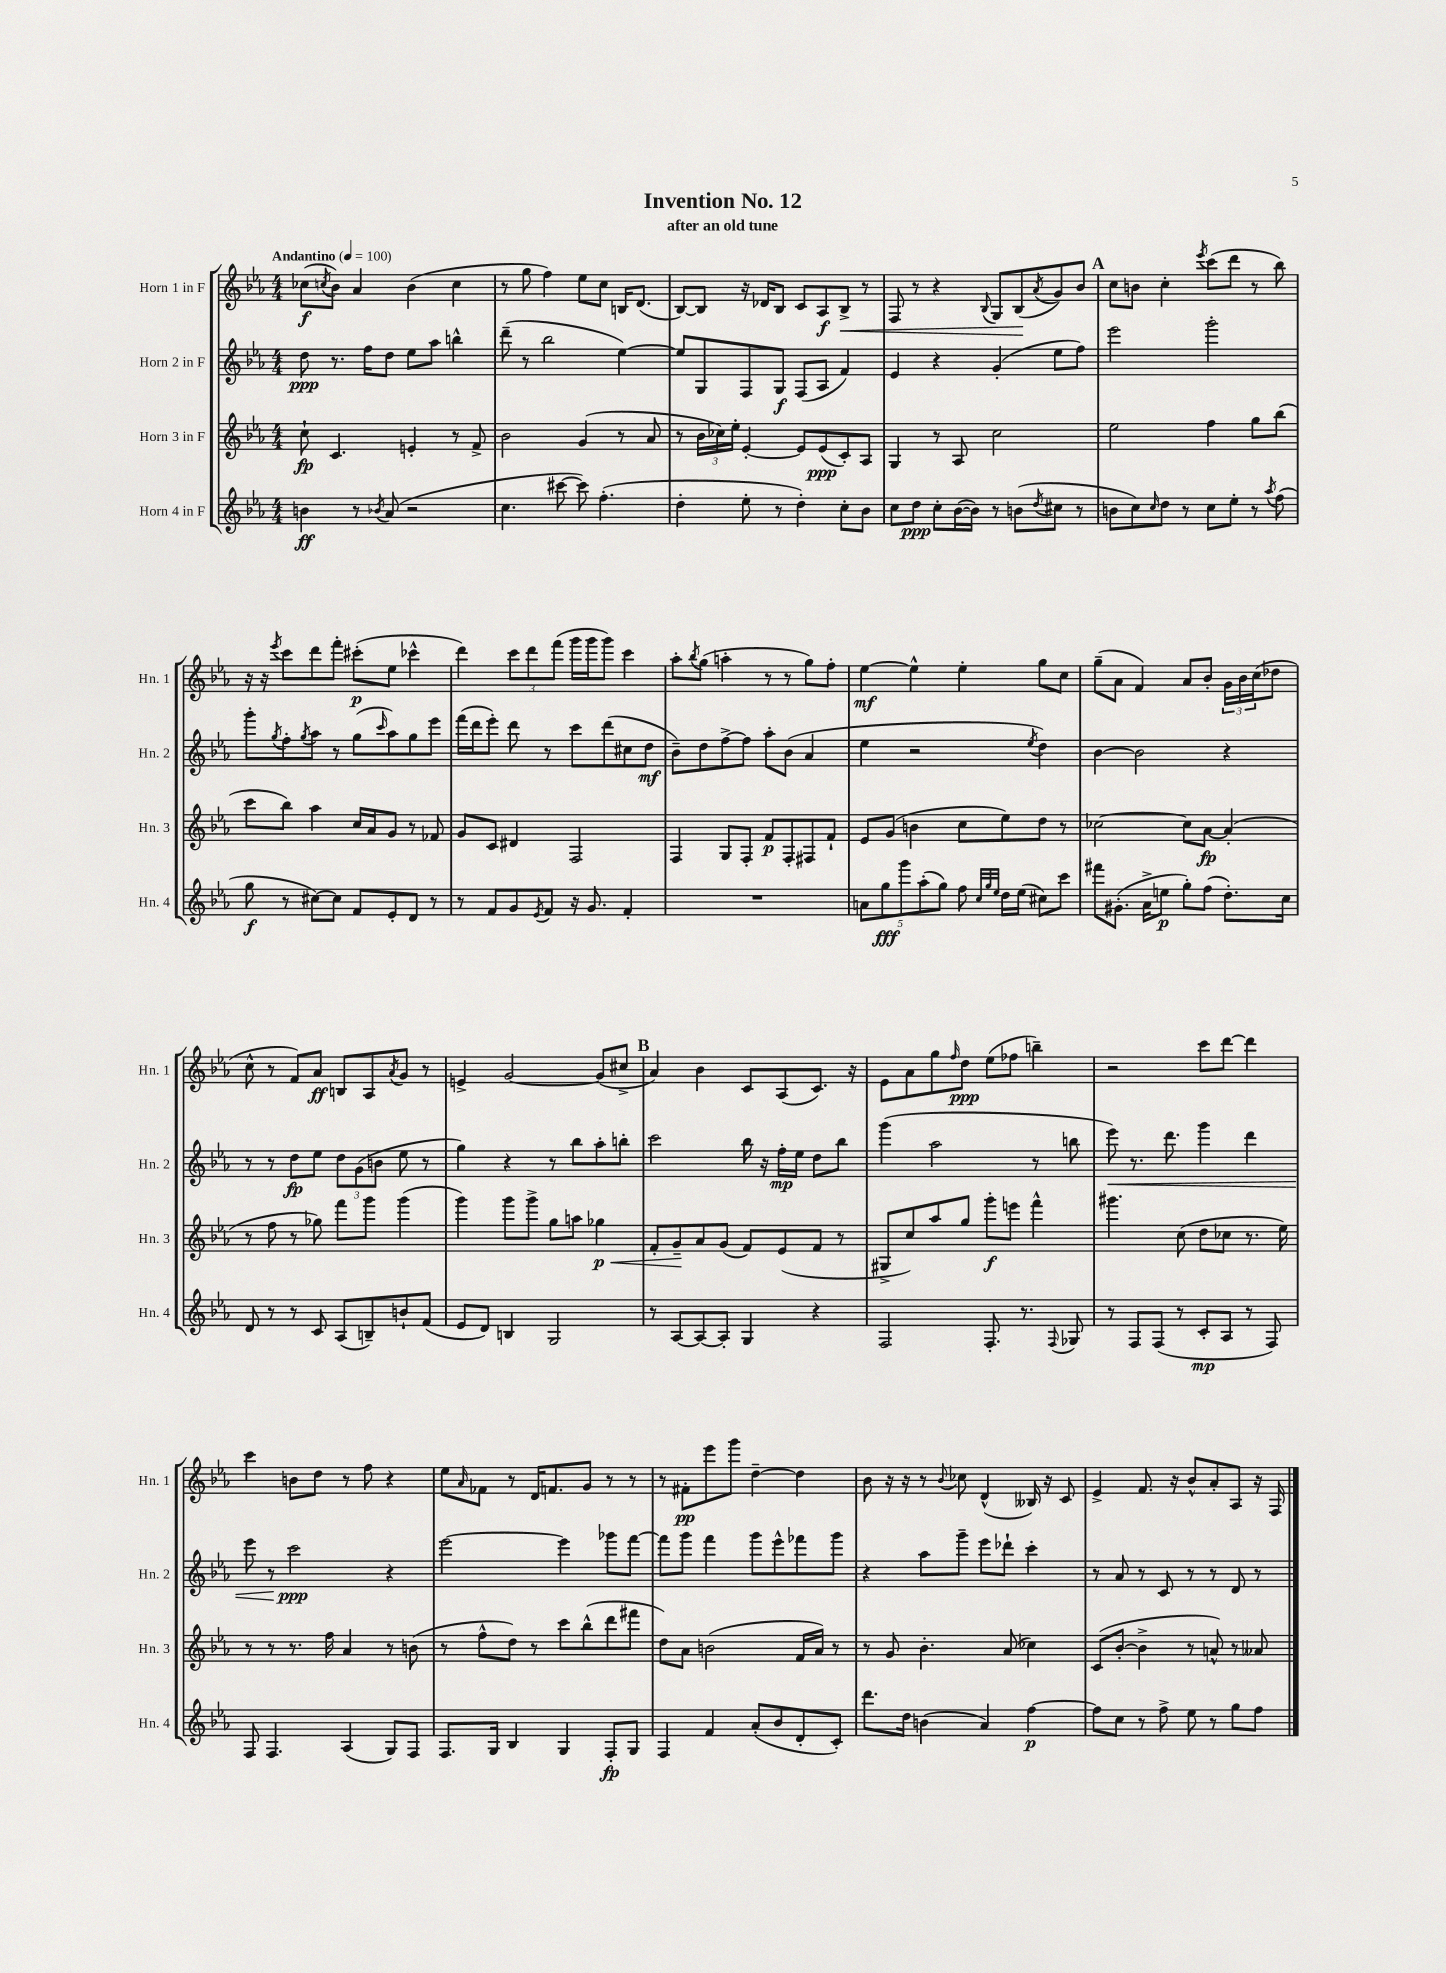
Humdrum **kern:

**kern	**kern	**kern	**kern
*staff4	*staff3	*staff2	*staff1
*clefG2	*clefG2	*clefG2	*clefG2
*k[b-e-a-]	*k[b-e-a-]	*k[b-e-a-]	*k[b-e-a-]
*M4/4	*M4/4	*M4/4	*M4/4
*MM100	*MM100	*MM100	*MM100
4b	8cc`	8dd	(8cc-
.	.	.	8qcc
.	4.c	8.r	8b-)
8r	.	.	4a-
.	.	16ff	.
8qb-	.	.	.
(8a-	.	8dd	.
2r	4e'	8ee-	(4b-
.	.	8aa-	.
.	8r	4bb^^	4cc
.	8f^	.	.
=	=	=	=
4.cc	2b-	(8ddd~	8r
.	.	8r	8gg
.	.	2bb-	4ff)
[8ccc#	.	.	.
8ccc#])	(4g	.	8ee-
(4.ff'	.	.	8cc
.	8r	[4ee-)	16B
.	.	.	(8.d
.	8a-	.	.
=	=	=	=
4dd'	8r	8ee-]	[8B-)
.	24b-	8G	8B-]
.	24cc-)	.	.
.	24ee-'	.	.
8ee-'	[4e-'	8F	16r
.	.	.	16d-
8r	.	8G	8B-
4dd')	8e-]	(8F	8c
.	(8e-	8A-	8A-
8cc'	8c')	4f)	8B-^
8b-	8A-	.	8r
=	=	=	=
8cc	4G	4e-	8F
8dd	.	.	8r
8cc'	8r	4r	4r
([16b-	8A-	.	.
16b-])	.	.	.
.	.	.	8qqB-
8r	2cc	(4g'	8G
(8b	.	.	(8B-
8qdd	.	.	8qa-
8cc#	.	8ee-	8g)
8r	.	8ff)	8b-
=	=	=	=
8b	2ee-	2eee-	8cc
8cc)	.	.	8b
16qqcc	.	.	.
8dd	.	.	4cc'
8r	.	.	.
.	.	.	8qeee-
8cc	4ff	2ggg'	(8ccc
8ee-'	.	.	8ddd
8r	8gg	.	8r
8qaa-	.	.	.
(8ff	(8bb-	.	8bb-)
=	=	=	=
8gg	8ccc	8ggg'	16r
.	.	.	16r
.	.	8qgg	8qeee-
8r	8bb-)	8ff'	8ccc
.	.	8qgg	.
[8cc#)	4aa-	8aa-	8ddd
8cc#]	.	8r	8fff'
8f	16cc	(8gg	(8ccc#'
.	16a-	.	.
.	.	16qqccc	.
8e-'	8g	8aa-)	8ee-
8d	8r	8gg	4ccc-^^
8r	8f-	8eee-	.
=	=	=	=
8r	8g	(16fff	4ddd)
.	.	16ddd	.
8f	8c	8eee-')	.
8g	4d#	8ddd	12ccc
.	.	.	12ddd
8qe-	.	.	.
8f	.	8r	.
.	.	.	(12fff
16r	2F	8ccc	16ggg
8.g	.	.	16ggg
.	.	(8ddd	8ggg)
4f'	.	8cc#	4ccc
.	.	8dd	.
=	=	=	=
1r	4F	8b-~)	8aa-'
.	.	.	8qbb-
.	.	8dd	(8gg
.	8G	[8ff^	4aa'
.	8F'	8ff]	.
.	8f	8aa-'	8r
.	8F'	(8b-	8r
.	8F#	4a-	8gg)
.	8f`	.	8ff'
=	=	=	=
10a	8e-	4ee-	[4ee-
10gg	.	.	.
.	(8g	.	.
10ggg	.	.	.
.	4b	2r	4ee-^^]
(10aa-'	.	.	.
10gg)	.	.	.
8ff	8cc	.	4ee-'
32qqcc	.	.	.
32qqgg	.	.	.
32qqee-	.	.	.
16dd	8ee-)	.	.
(16ee-	.	.	.
.	.	8qee-	.
8cc#)	8dd	4dd)	8gg
8ccc	8r	.	8cc
=	=	=	=
8fff#	[2cc-	[4b-	(8gg~
(8.g#'	.	.	8a-
.	.	2b-]	4f)
16a-^	.	.	.
8ee	.	.	.
8gg')	8cc-]	.	8a-
(8ff	[8a-	.	8b-'
8.dd')	(4a-']	4r	24g
.	.	.	24b-
.	.	.	(24cc
.	.	.	8dd-
16cc	.	.	.
=	=	=	=
8d	8r	8r	8cc^^
8r	8ff	8r	8r
8r	8r	8dd	8f)
8c	8gg-)	8ee-	8a-
(8A-	8fff	12dd	8B
.	.	(12g	.
8B~)	8ggg	.	8A-
.	.	12b	.
.	.	.	8qa-
8b`	(4ggg	8ee-	8g
(8f	.	8r	8r
=	=	=	=
8e-	4ggg)	4gg)	4e^
8d)	.	.	.
4B	8ggg	4r	[2g
.	8ggg^	.	.
2G	8gg	8r	.
.	8aa	8bb-	.
.	4gg-	8aa-'	(8g]
.	.	8bb'	8cc#^
=	=	=	=
8r	8f'	2ccc	4a-)
[8A-	8g~	.	.
8A-_	8a-	.	4b-
8A-']	(8g	.	.
4G	8f)	16bb-	8c
.	.	16r	.
.	(8e-	16ff'	(8A-
.	.	16ee-	.
4r	8f	8dd	8.c)
.	8r	8bb-	.
.	.	.	16r
=	=	=	=
2F	8G#^	(4ggg	8e-
.	8cc)	.	8a-
.	8aa-	2aa-	8gg
.	.	.	16qqff
.	8gg	.	8dd
8.F'	8ggg'	.	(8ee-
.	8eee	.	8ff-
8.r	.	.	.
.	4fff^^	8r	4bb~)
8qqF	.	.	.
8G-	.	8bb	.
=	=	=	=
8r	4.ggg#	8eee-)	2r
8F	.	8.r	.
(8F	.	.	.
.	.	8.ddd	.
8r	(8cc	.	.
8c'	8dd	4ggg	8ccc
8A-	8cc-	.	[8ddd
8r	8.r	4ddd	4ddd]
8F)	.	.	.
.	16ee-)	.	.
=	=	=	=
8F	8r	8eee-	4ccc
4.F	8r	8r	.
.	8.r	2ccc	8b
.	.	.	8dd
.	16ff	.	.
(4A-	4a-	.	8r
.	.	.	8ff
8G)	8r	4r	4r
8F	(8b	.	.
=	=	=	=
8.F	8r	[2eee-	8ee-
.	.	.	16qqa-
.	8ff^^	.	8f-
16G	.	.	.
4B-	8dd)	.	8r
.	8r	.	16d
.	.	.	8.f
4G	8ccc	4eee-]	.
.	(8bb-^^	.	8g
8F'	8ddd	8ggg-	8r
8G	8fff#	[8fff	8r
=	=	=	=
4F	8dd)	8fff]	8r
.	8a-	8ggg	8f#'
4f	(2b	4fff	8eee-
.	.	.	8ggg
(8a-'	.	8ggg	[4dd~
8b-	.	8eee-^^	.
8d'	16f	8fff-	4dd]
.	16a-)	.	.
8c')	8r	8ggg	.
=	=	=	=
8.ddd	8r	4r	8b-
.	8g	.	16r
16dd	.	.	16r
(4b	4.b-'	8aa-	8r
.	.	.	8qqb-
.	.	8ggg~	8cc-
4a-)	.	8eee-	(4d^^
.	(8a-	8ddd-`	.
[4ff	4cc-)	4ccc'	16B--)
.	.	.	16r
.	.	.	8c
=	=	=	=
8ff]	(8c	8r	4e-^
8cc	[8b-'	8a-	.
8r	4b-^]	8r	8.f
8ff^	.	8c	.
.	.	.	16r
8ee-	8r	8r	8b-^^
8r	8a^^)	8r	8a-'
8gg	8r	8d	8A-
8ff	8a--	8r	16r
.	.	.	16F
==	==	==	==
*-	*-	*-	*-
